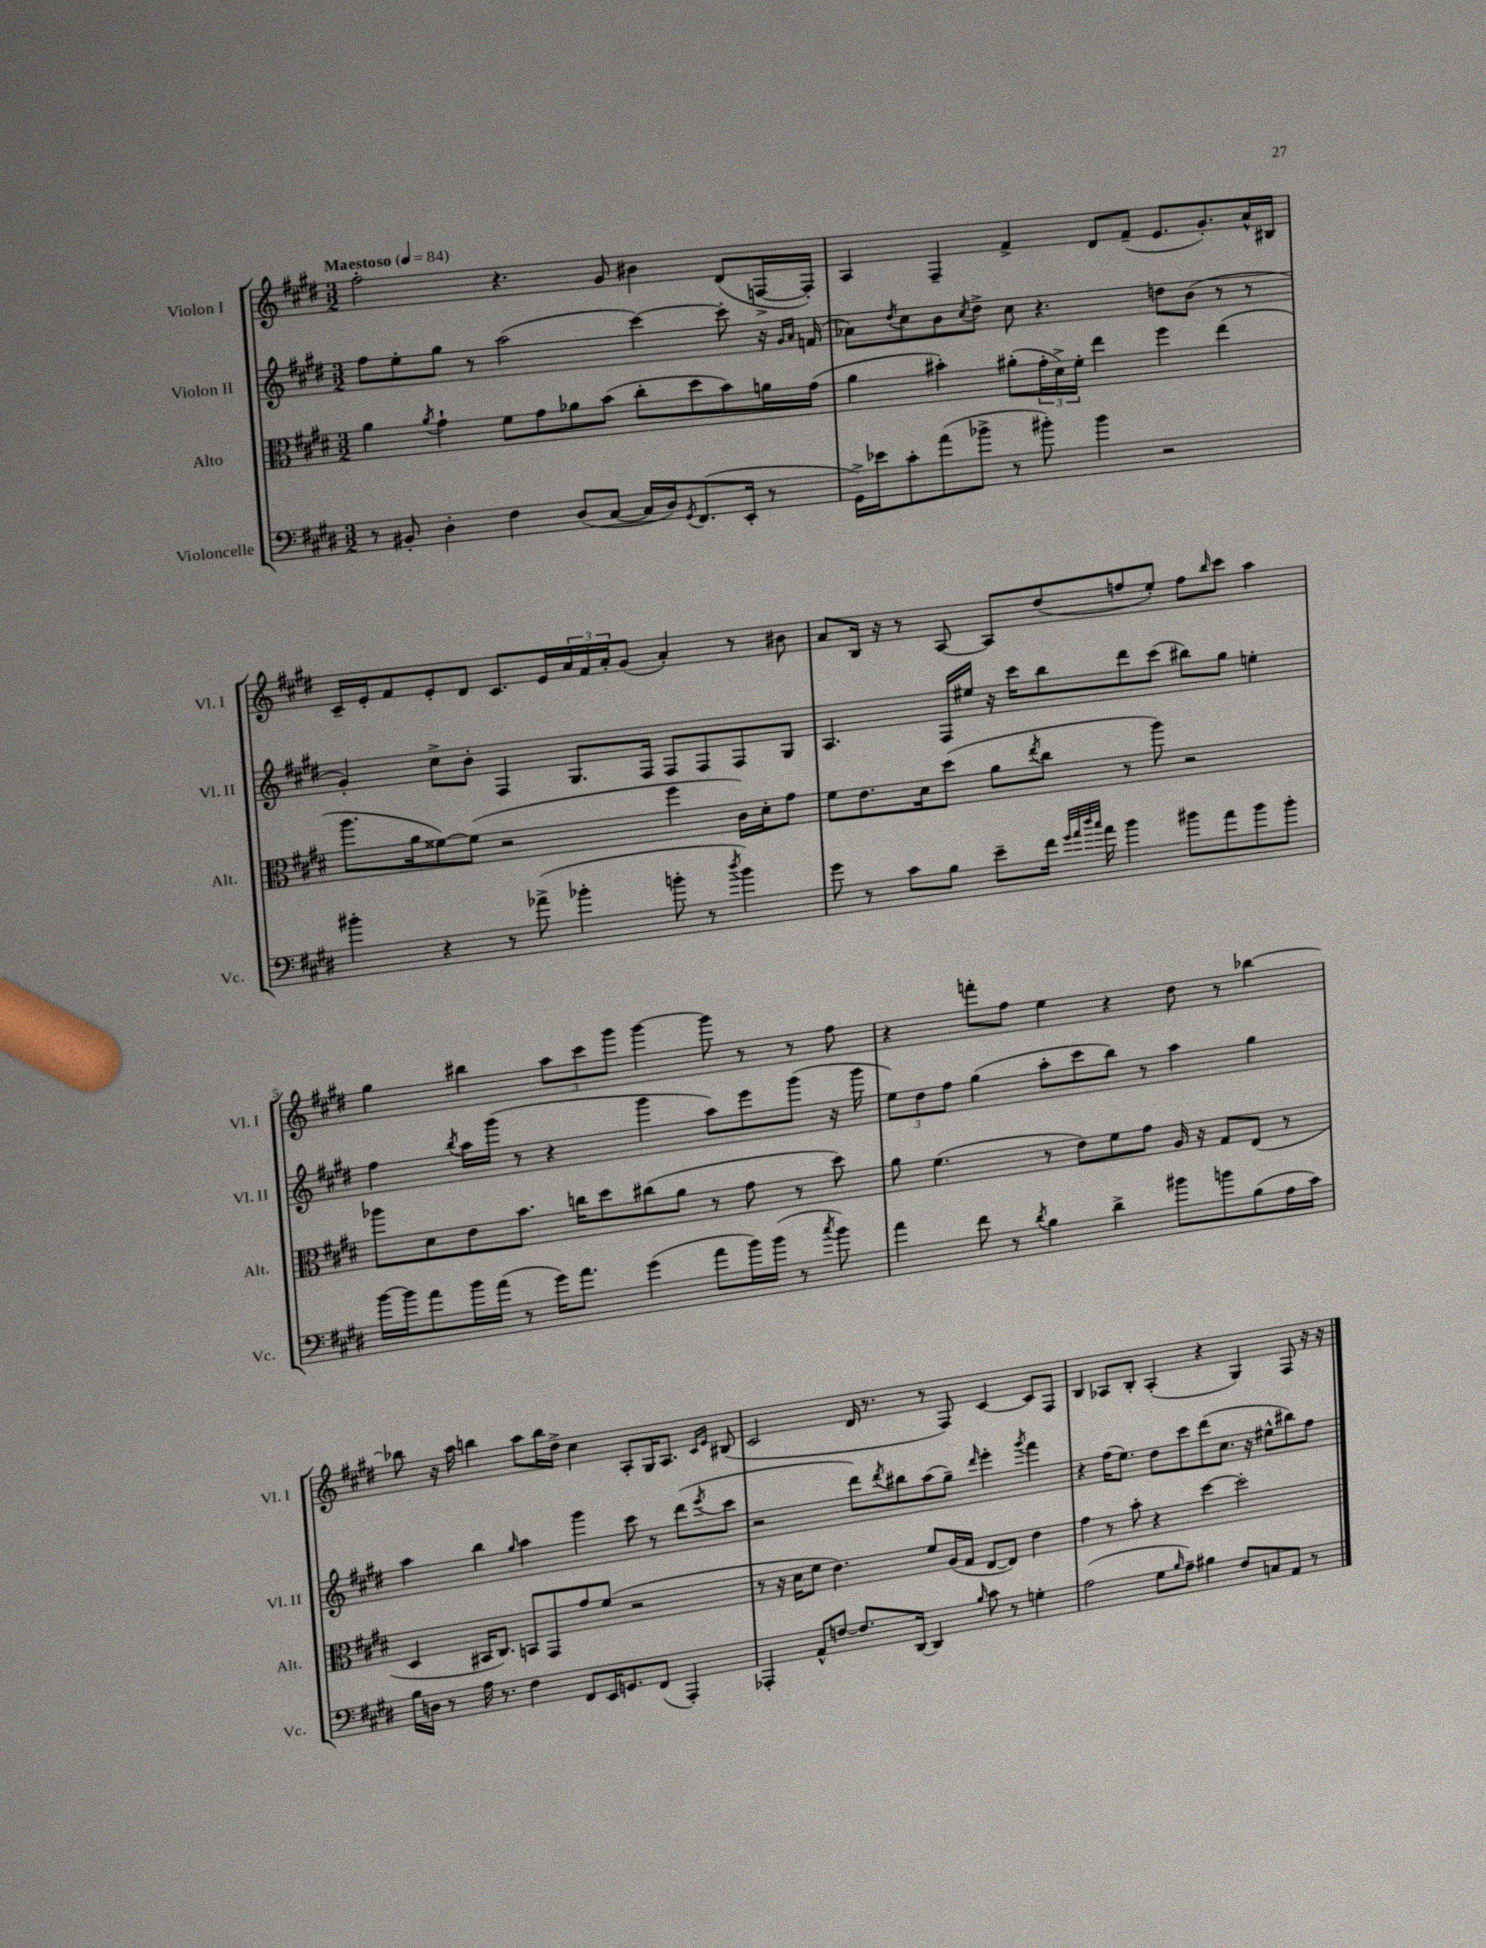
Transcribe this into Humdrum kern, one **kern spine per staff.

**kern	**kern	**kern	**kern
*part4	*part3	*part2	*part1
*staff4	*staff3	*staff2	*staff1
*I"Violoncelle	*I"Alto	*I"Violon II	*I"Violon I
*I'Vc.	*I'Alt.	*I'Vl. II	*I'Vl. I
*clefF4	*clefC3	*clefG2	*clefG2
*k[f#c#g#d#]	*k[f#c#g#d#]	*k[f#c#g#d#]	*k[f#c#g#d#]
*M3/2	*M3/2	*M3/2	*M3/2
*MM84	*MM84	*MM84	*MM84
=1	=1	=1	=1
!	!	!	!LO:TX:a:B:t=Maestoso
8r	4a\	8ff#\L	2ff#'\
8BB#X'/	.	8ee'\	.
.	8qa/	.	.
4D#'\	4g#`\	8gg#\J	.
.	.	8r	.
4F#\	8f#\L	(2aa\	4.r
.	8g#\	.	.
(8D#/L	8a-X\	.	.
[8C#/J	(8b\J	.	8g#/
16C#/LL]	8cc#'\L	[4ccc#\)	4b#X\
16D#/J)	.	.	.
8qGG#/	.	.	.
(8.FF#/	8dd#\	.	.
.	8b\)	8ccc#'\]	(8d#/L
16EE'/Jk	.	.	.
8r	16an\L	16r	[16Fn^/L
.	.	16qqg#/LL	.
.	.	16qqa/JJ	.
.	(16g#\JJ	(16fn/	16F'/JJ])
=2	=2	=2	=2
16GG#^\LL)	4a\	8a-X\L)	4A/
16e-X\J	.	.	.
.	.	8qdd#/	.
8c#'\	.	8cc#\	.
(8a\	4b#X'\)	8b\	4F#~/
.	.	8qcc#/	.
8b-X^\J	.	8dd#^\J	.
8r	(8a#X'\L	8cc#\	4f#^/
8b#X'\)	24g#'\L	4.r	.
.	24d#^\)	.	.
.	24f#'\JJ	.	.
4b#\	4ee\	.	8d#/L
.	.	.	(8f#~/J
2r	4ff#\	8ddn\L	8.e/L
.	.	(8b\J	.
.	.	.	8.g#'/)
.	(4ee\	8r	.
.	.	8r	16a^^/L
.	.	.	16B#X/JJ
!!LO:LB:g=z
=3	=3	=3	=3
4b#X'\	8.aa\L	4g#'/)	16c#~/LL
.	.	.	16e'/J
.	.	.	8f#/
.	16a\k	.	.
4r	[8f##X\)	8cc#^\L	8e'/
.	(8f##\J]	8b'\J	8d#/J
8r	2r	4F#/	8.c#/L
(8a-X^\	.	.	.
.	.	.	16e/L
4b-X'\	.	8.G#/L	24a/
.	.	.	24f#/
.	.	.	24a'/J
.	.	.	(8g#/J
.	.	16F#/Jk	.
8bn'\	4ff#\	8F#/L	4a'/)
8r	.	8F#/	.
8qdd#/	.	.	.
4b\)	16c#\LL)	8F#/	8r
.	16d#'\J	.	.
.	8g#\J	8G#/J	8b#X\
=4	=4	=4	=4
8g#\	8f#\L	4.A/	8a/L
8r	8.e\	.	16B/Jk
.	.	.	16r
8c#\L	.	.	8r
.	16d#\k	.	.
8B\J	(8dd#\J	16F#/LL	[8A/
.	.	16ee#X/JJ	.
8e~\L	8a\L	16r	8A/L]
.	.	16ccc#\KL	.
.	8qee/	.	.
16f#\Jk	8cc#\J	8bb\	(8dd#/
32qqg#/LLL	.	.	.
32qqa/	.	.	.
32qqdd#/	.	.	.
32qqcc#/JJJ	.	.	.
16a\	.	.	.
4b\	8r	8ddd#\	8ffn/
.	8aa\)	(8ccc#\J	8ee'/J)
8b#X\L	2r	8bb#X\L)	8ff\L
.	.	.	16qqbb/
8a\	.	8gg#\J	8ccc#\J
8b#\	.	4een'\	4aa\
8b#'\J	.	.	.
!!LO:LB:g=z
=5	=5	=5	=5
[16b\LL	8aa-X\L	4ff#\	4gg#\
16b\J]	.	.	.
8a\	8d#\	.	.
.	.	8qbb/	.
16b\L	8e\	16aa\LL	4bb#X\
(16a\JJ	.	(16ggg#\JJ	.
8r	8.b\J	8r	.
16g#\KL)	.	4r	12aa\L
8.a\J	16ccn\KL	.	.
.	.	.	12ccc#\
.	8dd#\	.	.
.	.	.	12ggg#\J
(4g#\	(8cc#X\	4ggg#\	[4ggg#\
.	8a\J	.	.
8a\L	8r	8aa\L)	8ggg#\]
16b\L)	8g#\	8eee\	8r
(16b\JJ	.	.	.
8r	8r	(8ggg#\J	8r
8qcc#/	.	.	.
8b\)	8dd#\)	16r	8ff#\
.	.	16ggg#\	.
=6	=6	=6	=6
4a\	8a\	12ee\L)	4r
.	.	12dd#\	.
.	(4.f#\	.	.
.	.	12ff#\J	.
8f#\	.	(4gg#\	8fffn'\L
8r	.	.	8ff#\J
8qd#/	.	.	.
4B\	8r	8aa'\L	4ee\
.	8e\L)	8ccc#\	.
4d#^\	8f#\	8bb\J)	4r
.	8g#\J	8r	.
8b#X\L	16A/	4aa\	8dd#\
.	16r	.	.
8bn\	8G#/L	.	8r
(8B\	(8E/J	4gg#\	[4bb-X\
16A\L	8r	.	.
16c#\JJ)	.	.	.
!!LO:LB:g=z
=7	=7	=7	=7
16B\LL	4D#/	4aa\	8bb-X\]
16Dn\JJ	.	.	.
8r	.	.	16r
.	.	.	16aa\
16A\	16BB#X/KL	4bb\	4bbn\
8.r	8.C#/J)	.	.
.	.	16qqgg#/	.
4F#\	8BBn/L	4aa\	8aa\L
.	8GG#/	.	16bb\L
.	.	.	16dd#^\JJ
8FF#/L	8g#/	4ggg#\	4cc#\
16EE/K	(8f#/J	.	.
8.GGn/	.	.	.
.	2r	8ccc#\	8A'/L
(8FF#/J	.	8r	16G#/K
.	.	.	8.A/J
4AAA'/)	.	(8ddd#\L	.
.	.	.	16qqc#/LL
.	.	8qeee/	16qqe/JJ
.	.	8ccc#\J	(8B#X/
=8	=8	=8	=8
4AAA-X'/	8r	2r	2c#/
.	16r	.	.
.	16d#\KL	.	.
8AA^^/L	8f#\J	.	.
[8Fn/J	4.e\)	.	.
8.F/L]	.	8ddd#\L)	16d#/
.	.	.	8.r
.	.	8qddd#/	.
.	.	8bb#X\	.
[16DD#/Jk	.	.	.
4DD#/]	8f#/L	(8aa\	8r
.	(16A/L	8gg#~\J)	8F#/)
.	16G#/JJ	.	.
16qqB/	.	16qqddd#/	.
8c#\	[8E/L	4eee'\	[4c#/
8r	8E/J])	.	.
.	.	8qggg#/	.
4Gn'\	4e\	4fff#\	8c#/L]
.	.	.	8F#/J
=9	=9	=9	=9
(2A\	4g#\	4r	4B/
.	8r	(16ff#\KL	8A-X/L
.	.	8.ee\J)	.
.	8b'\	.	8B'/J
8G#\L	4r	8dd#\L	(4A-'/
16qqB/	.	.	.
8A~\J)	.	8ccc#\	.
4B#X\	[4dd#\	(8ddd#\	4r
.	.	8.cc#\J	.
8F#/L	2dd#'\]	.	4G#/)
.	.	16r	.
8Cn/	.	8ee#X^^\L	.
8AA/J	.	8bb#X\)	8F#/
8r	.	8ff#\J	16r
.	.	.	16r
==	==	==	==
*-	*-	*-	*-
